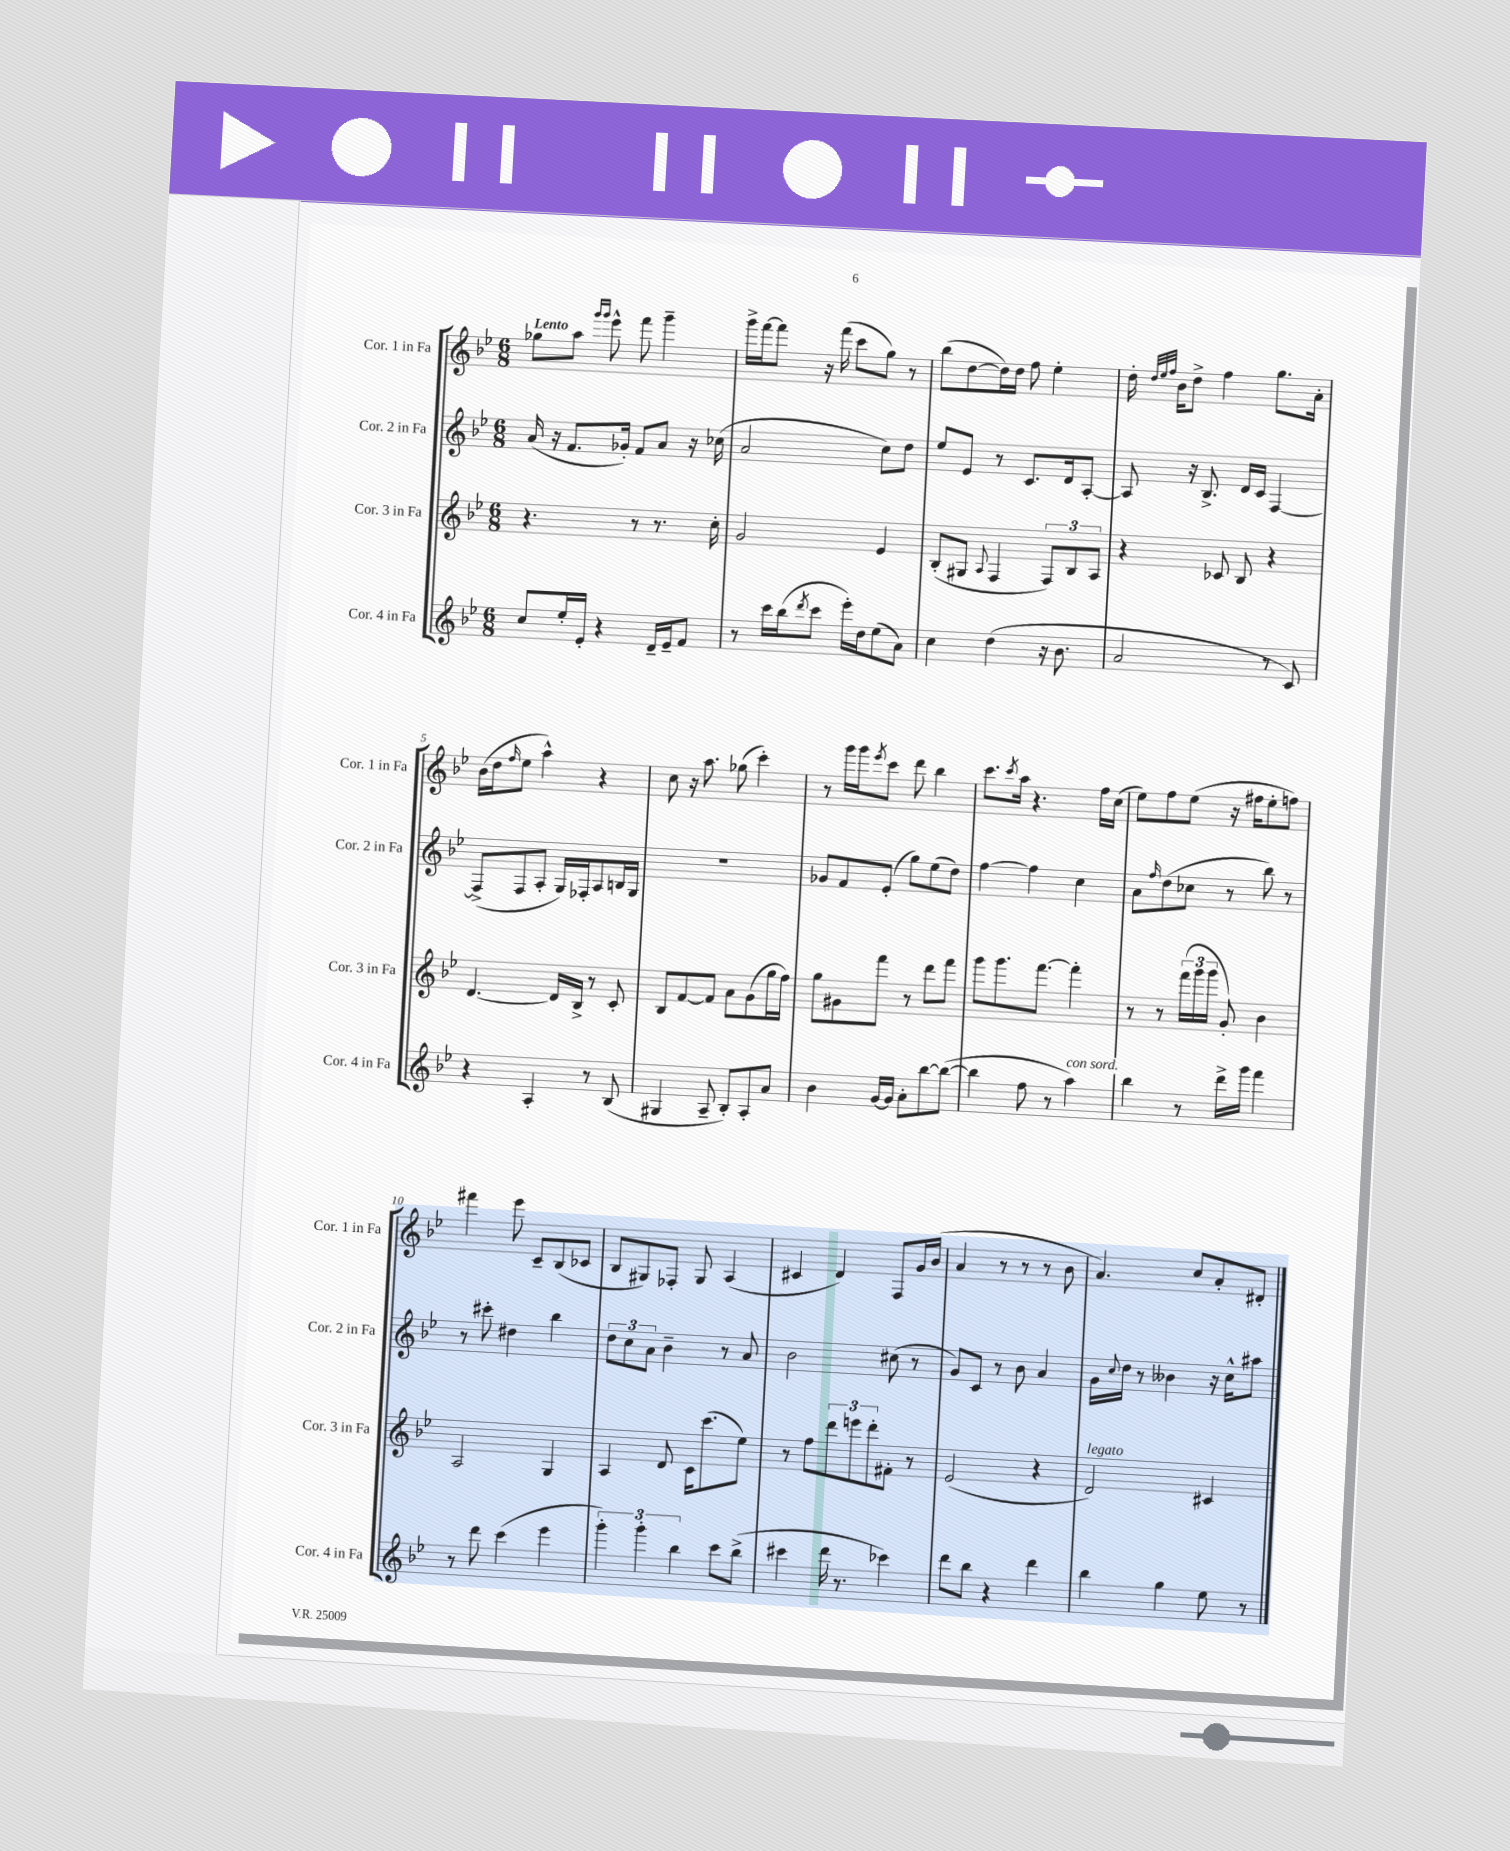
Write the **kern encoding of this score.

**kern	**kern	**kern	**kern
*staff4	*staff3	*staff2	*staff1
*clefG2	*clefG2	*clefG2	*clefG2
*k[b-e-]	*k[b-e-]	*k[b-e-]	*k[b-e-]
*M6/8	*M6/8	*M6/8	*M6/8
8cc/L	4.r	(16a/	8gg-\L
.	.	16r	.
16ee-'/L	.	8.f/L	8aa\J
16e-'/JJ	.	.	.
.	.	.	16qqggg/LL
.	.	.	16qqggg/JJ
4r	.	.	8eee-^^\
.	.	16g-'/Jk)	.
.	8r	8f/L	8fff\
16d~/LL	8.r	8a/J	4ggg~\
16e-~/J	.	.	.
8f/J	.	16r	.
.	16cc'\	(16cc-\	.
=	=	=	=
8r	2g/	2a/	16ggg^\LL
.	.	.	[16fff\J
16ccc\LL	.	.	8fff\]J
(16bb-\J	.	.	.
8qddd/	.	.	.
8ccc\J	.	.	16r
.	.	.	(16fff\
16eee-'\LL)	.	.	8ccc\L
16dd\J	.	.	.
(8ee-\	4e-/	8cc\L)	8gg\J)
8a\J)	.	8dd\J	8r
=	=	=	=
4cc\	(8B-'/L	8ee-/L	(8bb-\L
.	8G#/J	8e-/J	[8dd\
.	8qqA/	.	.
(4dd\	4F/	8r	16dd\]L)
.	.	.	16dd\JJ
.	.	8.c/L	8ff\
16r	12F/L)	.	4ee-'\
8.b-\	.	16d/k	.
.	12B-/	.	.
.	.	[8A'/J	.
.	12A/J	.	.
=	=	=	=
2a/	4r	8A/]	16dd'\
.	.	.	32qqdd/LLL
.	.	.	32qqee-/
.	.	.	32qqff/JJJ
.	.	.	16b-\LK
.	.	16r	8dd^\J
.	.	8.B-^/	.
.	8c-/	.	4ff\
.	8B-/	16d/LL	.
.	.	16c/JJ	.
8r	4r	[4F/	8.gg\L
8c/)	.	.	.
.	.	.	16a'\Jk
=	=	=	=
4r	[4.d/	(8F^/]L	(16b-\LL
.	.	.	16dd\J
.	.	.	16qqff/
.	.	8F/	8ee-\J
4A'/	.	8A'/J	4aa^^\)
.	16d/]LL	16G/LL)	.
.	16B-^/JJ	16F-'/J	.
8r	8r	8A/	4r
(8B-/	8c'/	16B/L	.
.	.	16G/JJ	.
=	=	=	=
4G#/	8B-/L	2.r	8cc\
.	[8f/	.	16r
.	.	.	8.aa\
8A~/	8f/]J	.	.
8B-'/L)	8a\L	.	(8gg-\
8A'/	(8g\	.	4ccc'\)
8a/J	16gg\L	.	.
.	16ff\JJ)	.	.
=	=	=	=
4b-\	8gg\L	8g-/L	8r
.	8g#\	8f/	16ggg\LL
.	.	.	16ggg\J
.	.	.	8qeee-/
[16g/LL	8fff\J	(8e-'/J	8ccc\J
16g/]JJ	.	.	.
8a'\L	8r	8gg\L)	8ddd\
[8bb-\	8ddd\L	(8ee-\	4bb-\
(8bb-\_J	8fff\J	8dd\J)	.
=	=	=	=
4bb-\]	8ggg\L	[4ff\	8.ccc\L
.	8.ggg\	.	.
.	.	.	8qccc/
.	.	.	16aa\Jk
8ff\	.	4ff\]	4.r
.	[8.fff\J	.	.
8r	.	.	.
4aa\)	4fff'\]	4cc\	.
.	.	.	16ff\LL
.	.	.	(16cc\JJ
=	=	=	=
4bb-\	8r	8a\L	8ee-\L)
.	.	16qqff/	.
.	8r	(8dd\	8ff\
8r	(24fff\LL	8cc-\J	(8ee-\J
.	24ggg\	.	.
.	24ggg\JJ	.	.
16ddd^\LL	8g'/)	8r	16r
16ggg\JJ	.	.	16ff#\LK
4fff\	4b-\	8bb-\)	8ee-'\
.	.	8r	8ff\J)
=	=	=	=
8r	2A/	8r	4fff#\
8ddd\	.	8ccc#'\	.
(4ccc\	.	4dd#\	8eee-\
.	.	.	8c~/L
4eee-\	4G/	4bb-\	(8B-/
.	.	.	8c-/J
=	=	=	=
6ggg'\)	4A/	12dd\L	8B-/L
.	.	12cc\	.
.	.	.	8G#/)
6ggg'\	.	12a\J	.
.	8d/	4b-~\	8F-'/J
6bb-\	.	.	.
.	16c\LK	.	8G#/
.	(8.ccc\	.	.
8ccc\L	.	8r	(4A/
(8bb-^\J	8ee-\J)	8a/	.
=	=	=	=
4ccc#\	8r	2b-\	4c#/
.	8ff\L	.	.
16ddd\	12ddd\	.	4d/)
8.r	.	.	.
.	12eee\	.	.
.	12ddd'\	.	.
4ccc-\)	8f#'\J	(8cc#\	8F/L
.	8r	8r	16g/L
.	.	.	(16b-/JJ
=	=	=	=
8ddd\L	(2e-/	8g/L)	4a/
8bb-\J	.	8c/J	.
4r	.	8r	8r
.	.	8b-\	8r
4ddd\	4r	4a/	8r
.	.	.	8b-\
=	=	=	=
4bb-\	2d/)	16g\LL	4.a/)
.	.	8qqcc/	.
.	.	16dd\JJ	.
.	.	8r	.
4gg\	.	4b--\	.
.	.	.	8cc/L
8ee-\	4c#/	16r	8a'/
.	.	16cc^^\LK	.
8r	.	8aa#\J	8d#'/J
==	==	==	==
*-	*-	*-	*-
